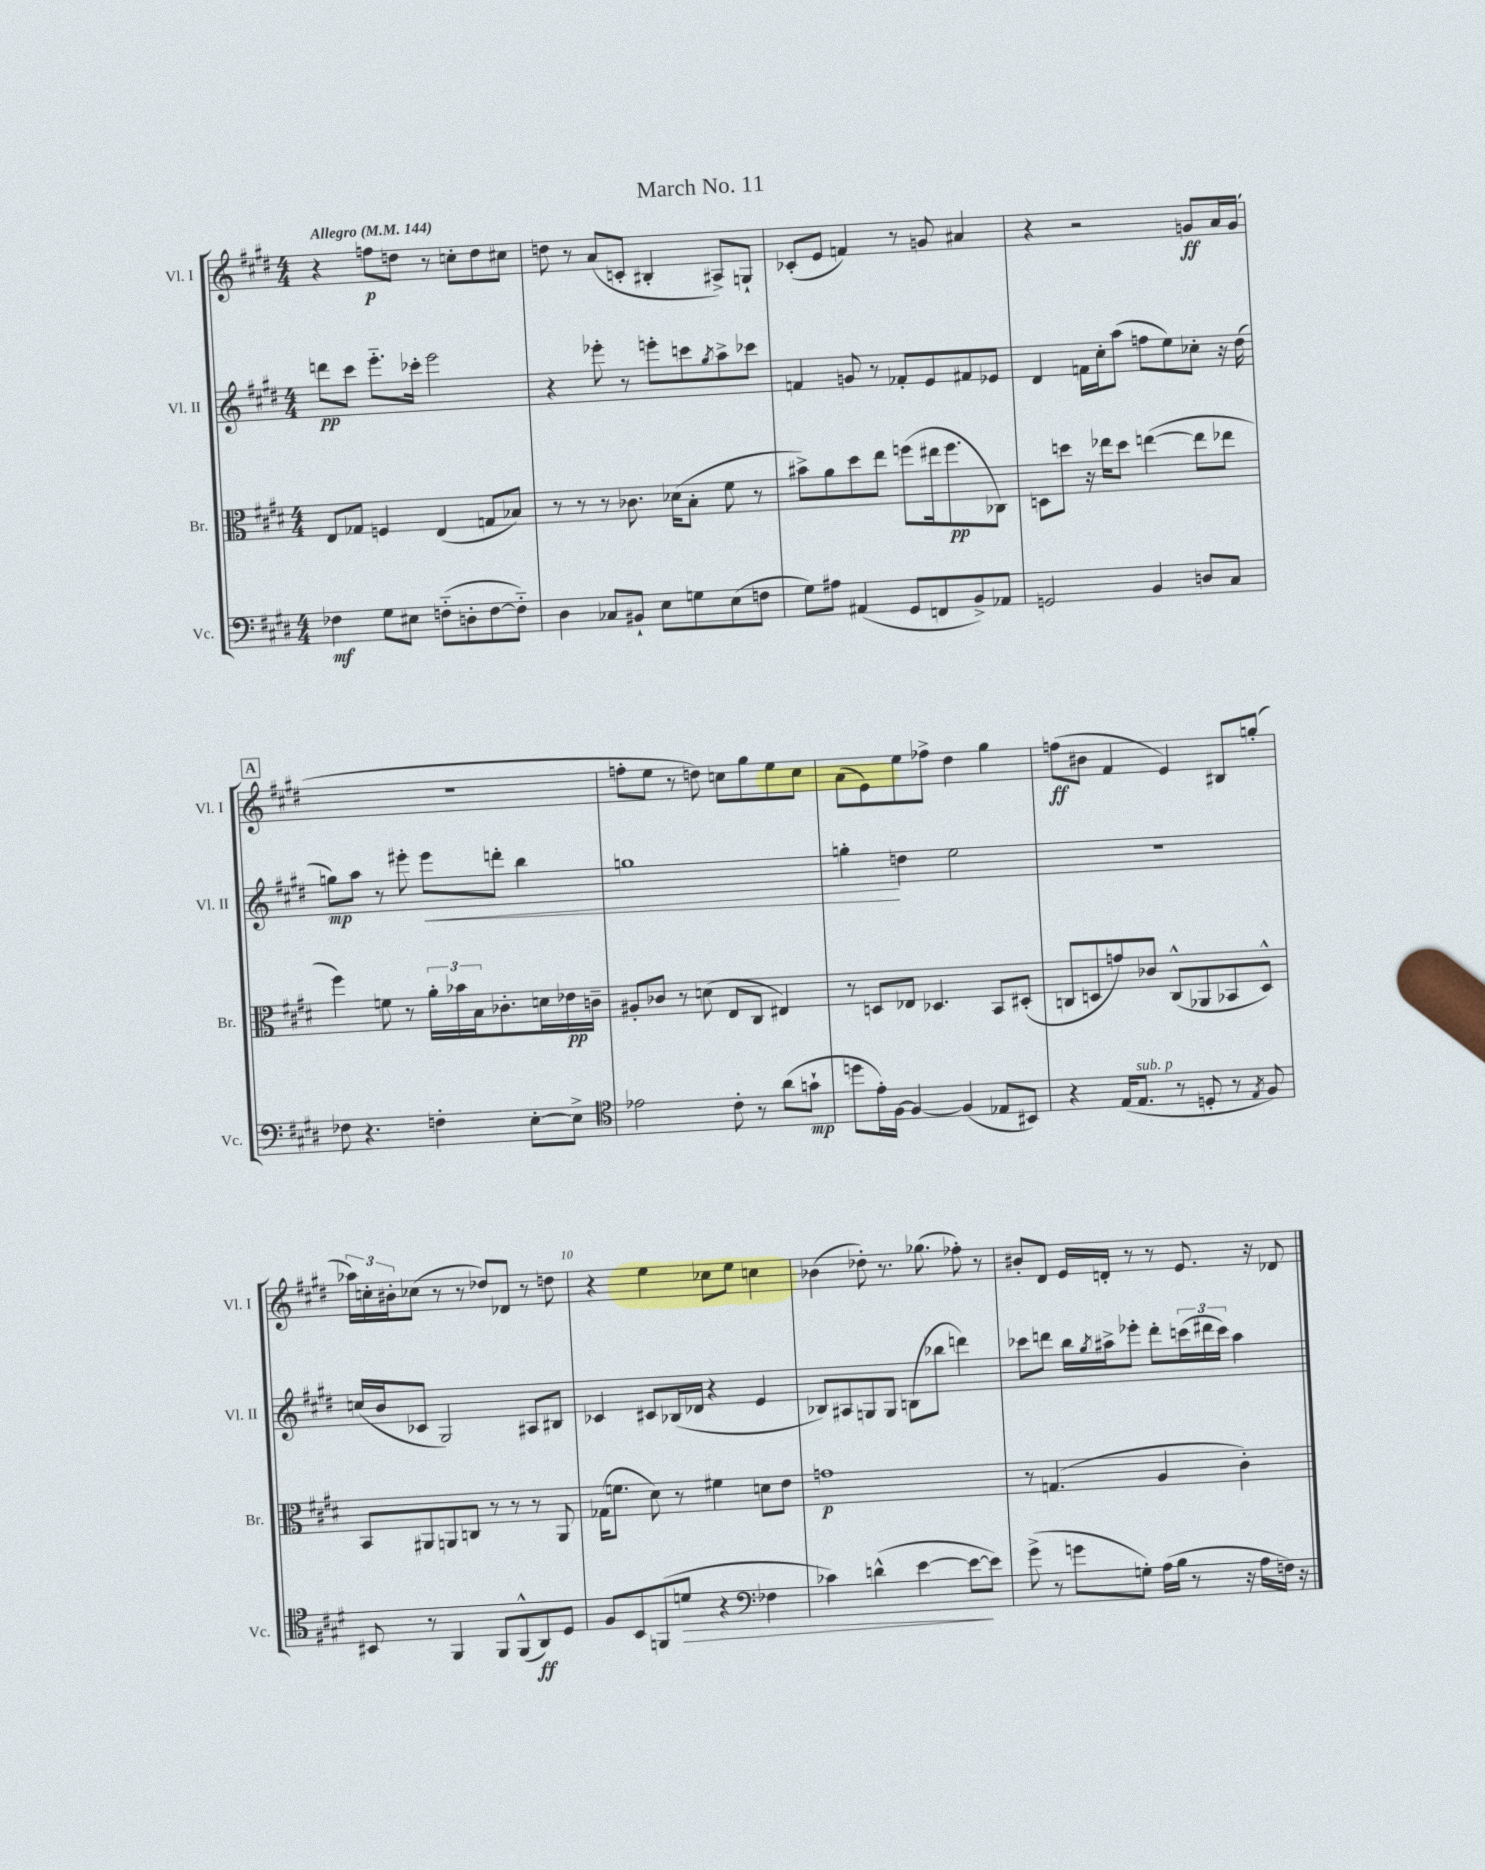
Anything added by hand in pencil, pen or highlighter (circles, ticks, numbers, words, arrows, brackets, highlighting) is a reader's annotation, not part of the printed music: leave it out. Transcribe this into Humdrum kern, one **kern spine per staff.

**kern	**kern	**kern	**kern
*staff4	*staff3	*staff2	*staff1
*clefF4	*clefC3	*clefG2	*clefG2
*k[f#c#g#d#]	*k[f#c#g#d#]	*k[f#c#g#d#]	*k[f#c#g#d#]
*M4/4	*M4/4	*M4/4	*M4/4
*MM144	*MM144	*MM144	*MM144
4F-\	8E/L	8ddd\L	4r
.	8G-/J	8ccc#\J	.
8G#\L	4F/	8.eee'~\L	8ff\L
8E#\J	.	.	8dd\J
.	.	16ccc-'\Jk	.
(8F'~\L	(4E/	2eee\	8r
8D'\	.	.	8cc'\L
[8F\	8G/L	.	8dd\
8F'~\]J)	8B-/J)	.	8cc#\J
=	=	=	=
4D#\	8r	4r	8dd\
.	8r	.	8r
8C-/L	8r	8eee-'\	(8a/L
8BB#`/J	8.c-\	8r	8c'/J
8E\L	.	8eee'\L	4B#'/
.	(16d-\LK	.	.
8G\	8B'\J	8ccc\	.
.	.	8qgg#/	.
(8E\	8f#\	8aa^\	8A#^/L)
8F\J	8r	8ccc-\J	8G`/J
=	=	=	=
8G#\L)	8b#^\L)	4f/	(8c-'/L
8A#\J	8a\	.	8e/J
(4AA#/	8dd#\	8g/	4f/)
.	8ee\J	8r	.
8GG#/L	(8ff\L	8f-'/L	8r
8FF/	16ee#\k	8e/	8g/
.	8.ff\	.	.
8BB^/)	.	8f#/	4a#/
8AA-/J	8C-\J)	8e-/J	.
=	=	=	=
2GG/	8D\L	4d#/	4r
.	8dd\J	.	.
.	16r	16f\LL	2r
.	16ee-\LK	16cc#'\J	.
.	8dd\J	(8aa\J	.
4BB/	([4ee\	8ff\L	.
.	.	8ee\)	.
8D/L	8ee\]L	8cc-'\J	8g/L
8C#/J	8ee-\J	16r	16a/L
.	.	(16dd#\	(16g/JJ
=	=	=	=
8F-\	4ff#\)	8gg\L)	1r
4.r	.	8aa\J	.
.	8f\	8r	.
.	8r	8eee#'\	.
4F'\	24a'\LL	8eee#\L	.
.	24b-\	.	.
.	24B\J	.	.
.	8.c-'\	8ddd'\J	.
[8E'\L	.	4bb\	.
.	16d\L	.	.
8E^\]J	16e-\	.	.
.	16c~\JJ	.	.
=	=	=	=
*clefC4	*	*	*
2e-\	8A#'/L	1gg	8ff'\L
.	8c-/J	.	8ee\J
.	8r	.	8r
.	(8d\	.	8dd\)
8c#'\	8E/L	.	8cc\L
8r	8C#/J	.	8gg#\
(8a\L	4E#/)	.	8ee\
8g`\J	.	.	8cc\J
=	=	=	=
8dd\L	8r	4gg'\	(8a\L
16e'\L)	8D/L	.	8e\)
[16F#\JJ	.	.	.
4F#/_	8E-/J	4dd\	8ee\
.	4.D-/	.	8ff-^\J
(4F#/]	.	2ee\	4dd#\
8E-/L	8BB/L	.	4gg#\
8BB#/J)	(8D#'/J	.	.
=	=	=	=
4r	8C/L	1r	(8ff\L
.	8D/	.	8b#\J
(16E/LK	8g/)	.	4f#/
8.E/J	.	.	.
.	8c-/J	.	.
8r	(8C^^/L	.	4e/)
8D'/	8AA-/	.	.
8r	8BB-/	.	8B#/L
8qE/	.	.	.
8F#/)	8D^^/J)	.	(8gg'/J
=	=	=	=
8BB#/	8BB/L	(16cc/LL	24aa-\LL)
.	.	.	24cc'\
.	.	16b/J	.
.	.	.	24b#'\J
8r	8AA#/	8c-/J	(8cc-\J
4FF#/	8AA/	2G#/)	8r
.	8C/J	.	8r
8FF#/L	8r	.	8dd-/L)
(8FF#^^/	8r	.	8d-/J
8AA/)	8r	8A#/L	8r
8D#/J	8AA/	8B#/J	8dd\
=	=	=	=
8F#/L	(16G-\LK	4c-/	4r
.	8.f\J	.	.
8BB/	.	.	.
(8FF/	8d#\)	8c#/L	4ee\
8d/J	8r	(16B-/L	.
.	.	16d-/JJ	.
4r	4f#\	4r	8cc-\L
.	.	.	8ee\J
*clefF4	*	*	*
4F-\	8d\L	4e/	4cc\
.	8e\J	.	.
=	=	=	=
4c-\)	1g	8B-/L)	(4b-\
.	.	8A#/	.
(4d^^\	.	8G/	8dd-'\)
.	.	8G/J	8.r
[4e\	.	(8B\L	.
.	.	.	(8.gg-\
.	.	8bb-\J	.
8e\_L	.	4ddd\)	8ff-'\)
8e\]J)	.	.	8r
=	=	=	=
(8g#^\	8r	8ccc-\L	8b#'/L
8r	(4.G/	8ddd\J	8d#/J
8g\L	.	16bb\LL	16e/LL
.	.	8qgg#/	.
.	.	16aa#^\J	16d'/JJ
8G'\J)	.	8eee-'\J	8r
(16A\LL	4A/	8ddd'\L	8r
16B\JJ	.	.	.
8r	.	(24ccc\L	8.e/
.	.	24ddd#\	.
.	.	24ccc\JJ)	.
16r	4c#'\)	4aa#\	.
16A\LL	.	.	16r
16F\JJ)	.	.	8d-/
16r	.	.	.
==	==	==	==
*-	*-	*-	*-
